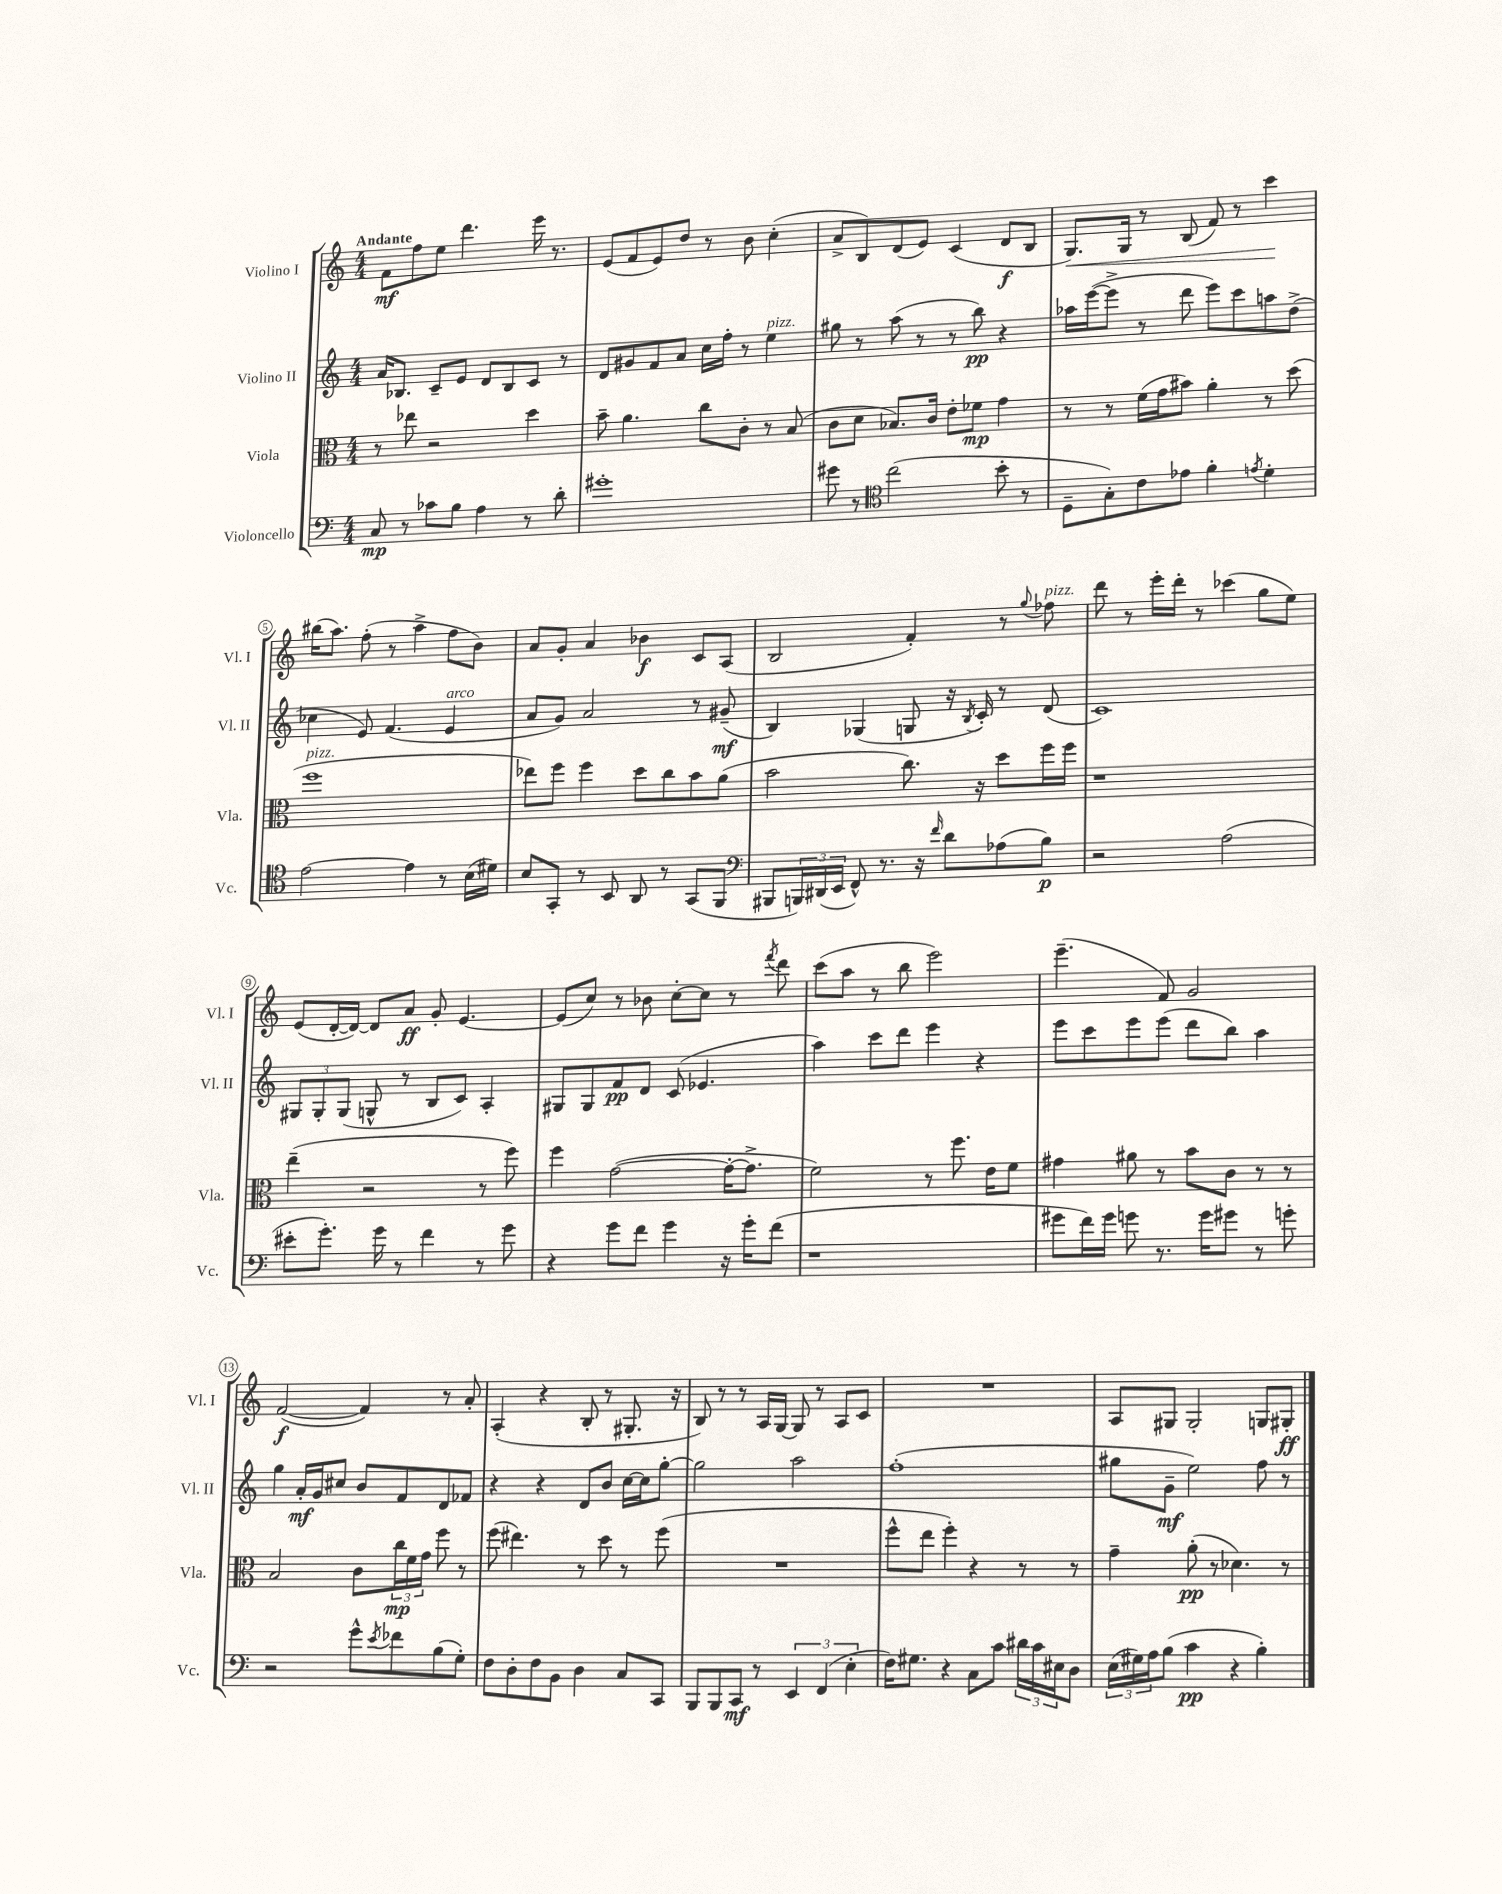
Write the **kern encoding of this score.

**kern	**kern	**kern	**kern
*staff4	*staff3	*staff2	*staff1
*clefF4	*clefC3	*clefG2	*clefG2
*k[]	*k[]	*k[]	*k[]
*M4/4	*M4/4	*M4/4	*M4/4
8C	8r	16a	8f
.	.	8.B-	.
8r	8ee-	.	8ff
8c-	2r	8c~	8ee
8B	.	8e	4.ddd
4A	.	8d	.
.	.	8B-	.
8r	4dd	8c	16eee
.	.	.	8.r
8d'	.	8r	.
=	=	=	=
1g#'	8b~	8d	(8e
.	4.a	8g#	8f
.	.	8f	8e)
.	.	8a	8dd
.	8cc	16cc	8r
.	.	16ff'	.
.	8c'	8r	8b
.	8r	4ee	(4cc'
.	(8B	.	.
=	=	=	=
8g#	8c	8gg#	8a^
8r	8d	8r	8B)
*clefC4	*	*	*
(2cc	8.B-)	(8aa	(8d
.	.	8r	8e)
.	16c	.	.
.	8e'	8r	(4c
.	8f-	8bb)	.
8b'	4g	4r	8d
8r	.	.	8B
=	=	=	=
8D~	8r	16aa-	8.G)
.	.	([16eee	.
8G')	8r	8eee^]	.
.	.	.	16G
8c	(16f	8r	8r
.	16g	.	.
8e-	8b#)	8ddd	(8B
4f'	4a'	8eee)	8f)
.	.	8ccc	8r
8qe	.	.	.
4d'	8r	8aa	4ccc
.	(8dd	(8dd^	.
=	=	=	=
[2e	1ff	4cc-	(16bb#
.	.	.	8.aa)
.	.	8e)	(8ff'
.	.	(4.f	8r
4e]	.	.	4aa^
8r	.	4e	8ff
(16B	.	.	8b)
16d#)	.	.	.
=	=	=	=
8B	8ee-)	8a	8a
8GG'	8ff	8g)	8g'
8r	4ff	2a	4a
8BB	.	.	.
8AA	8dd	.	4b-
8r	8cc	.	.
(8GG	8b	8r	8c
8FF	(8a	(8g#~	(8A
=	=	=	=
*clefF4	*	*	*
8BBB#	2b	4B)	2B
24BBB)	.	.	.
(24DD#	.	.	.
24EE	.	.	.
8FF^^)	.	(4G-	.
8.r	.	.	.
.	8.cc)	8G	4f')
16r	.	.	.
16qqf	.	.	.
8d	.	16r	.
.	.	8qB	.
.	16r	16c')	.
(8A-	8dd	8r	8r
.	.	.	8qqgg
8B)	16ff	(8d	8ff-
.	16ff	.	.
=	=	=	=
2r	1r	1c)	8ddd
.	.	.	8r
.	.	.	16eee'
.	.	.	16ddd'
.	.	.	8r
(2A	.	.	(4ccc-
.	.	.	8gg
.	.	.	8ee)
=	=	=	=
8e#'	(4ee~	12G#	(8e
.	.	12G#'	.
8.g')	.	.	[16d'
.	.	(12G#	.
.	.	.	16d_)
.	2r	8G^^	8d]
16g	.	.	.
8r	.	8r	8a
4f	.	8B	8g'
.	.	8c)	[4.e
8r	8r	4A'	.
8g	8ff)	.	.
=	=	=	=
4r	4ff	8G#	(8e]
.	.	8G#	8cc)
8g	([2g	8f	8r
8f	.	8d	8b-
4g	.	(8c	[8cc'
.	.	4.e-	8cc]
16r	16g'_	.	8r
16g'	8.g^]	.	.
.	.	.	8qfff
(8f	.	.	8ddd
=	=	=	=
1r	2f)	4aa)	(8ccc
.	.	.	8aa
.	.	8ccc	8r
.	.	8ddd	8bb
.	8r	4eee	2eee)
.	8.ff	.	.
.	.	4r	.
.	16e	.	.
.	8f	.	.
=	=	=	=
8g#	4g#	8eee	(4.eee~
16f)	.	8ccc	.
16g#	.	.	.
8g	8a#	8eee	.
8.r	8r	(8eee	8f)
.	8b	8ddd	2g
16g	.	.	.
8g#	8c	8bb)	.
8r	8r	4aa	.
8g'	8r	.	.
=	=	=	=
2r	2B	4gg	([2f
.	.	16a'	.
.	.	16g	.
.	.	8cc#	.
8g^^	8c	8b	4f])
8qe	.	.	.
8f-	24cc	8f	.
.	24f	.	.
.	24g	.	.
(8B	8ff	8d	8r
8G')	8r	8f-	8a'
=	=	=	=
8F	(8ff	4r	(4A'
8D'	4.ee#)	.	.
8F	.	4r	4r
8BB	.	.	.
4D	8r	8d	8B'
.	8dd	8b	8r
8C	8r	[16cc	8.G#'
.	.	16cc]	.
8CC	(8ff	[8gg'	.
.	.	.	16r
=	=	=	=
8BBB	1r	2gg]	8B)
8BBB	.	.	8r
8CC	.	.	8r
8r	.	.	16A
.	.	.	[16G
6EE	.	2aa	8G]
.	.	.	8r
(6FF	.	.	.
.	.	.	8A
6E'	.	.	.
.	.	.	8c
=	=	=	=
16F)	8ff^^	(1ff'	1r
8.G#	.	.	.
.	8ee	.	.
4r	4ff')	.	.
8C	4r	.	.
8c	.	.	.
24d#	8r	.	.
24c	.	.	.
24E#	.	.	.
8D	8r	.	.
=	=	=	=
(24E	4g~	8gg#	8A
24G#)	.	.	.
24A	.	.	.
(8B	.	8g~	8G#
4c	(8a'	2ee)	2G#'
.	8r	.	.
4r	4.d-)	.	.
4B')	.	8ff	8G
.	8r	8r	8G#'
==	==	==	==
*-	*-	*-	*-
